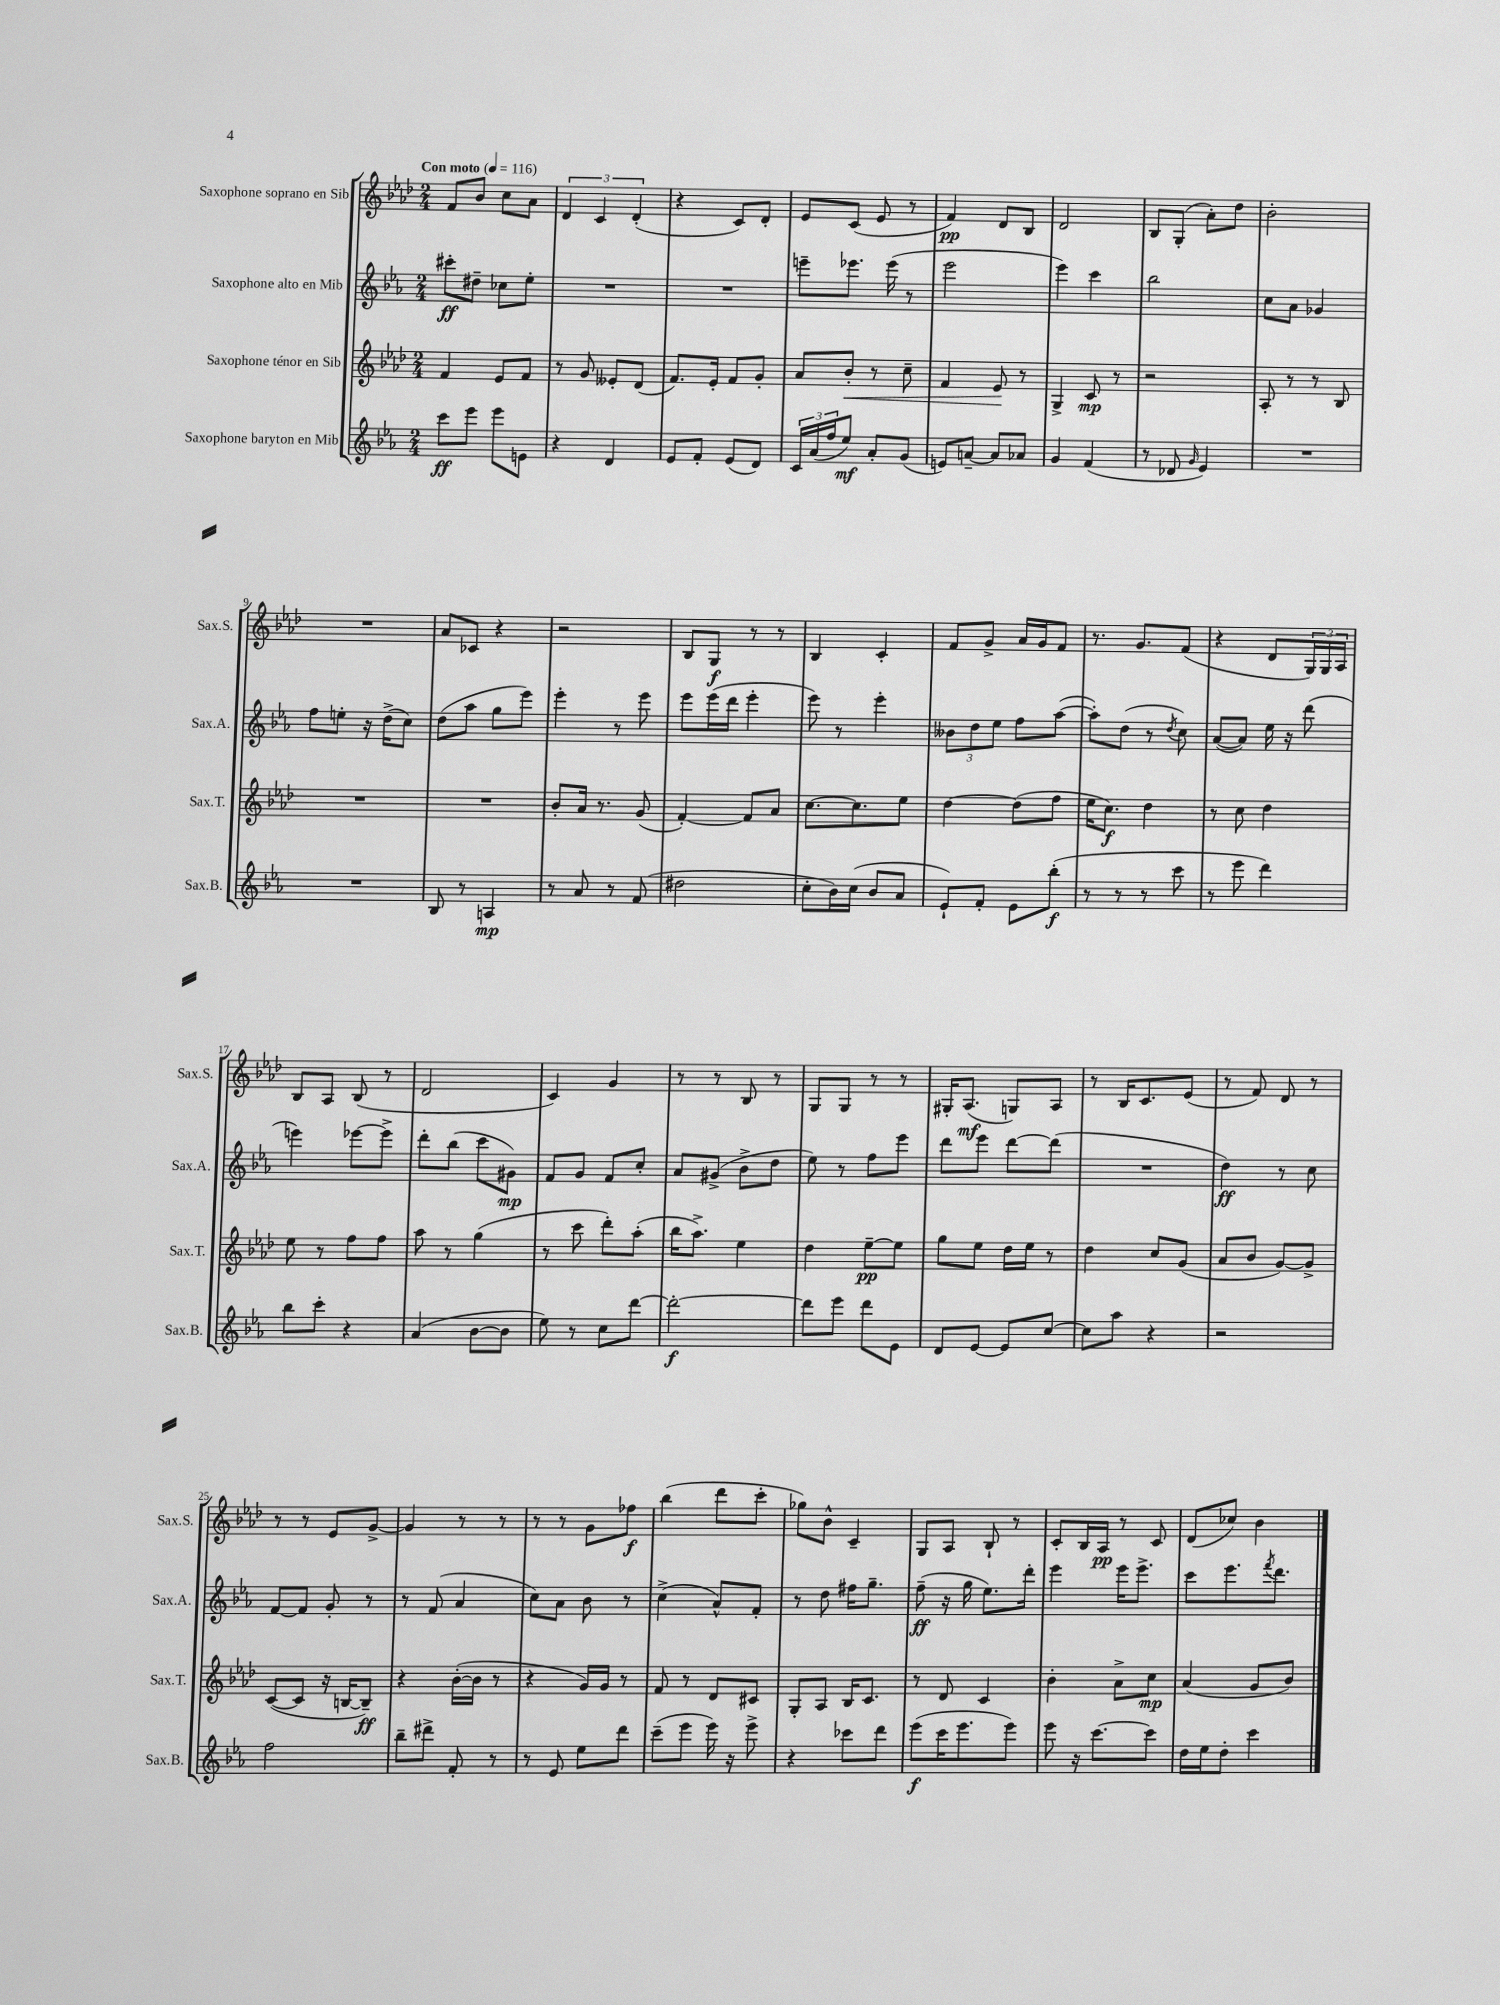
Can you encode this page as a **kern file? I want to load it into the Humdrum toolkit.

**kern	**kern	**kern	**kern
*staff4	*staff3	*staff2	*staff1
*clefG2	*clefG2	*clefG2	*clefG2
*k[b-e-a-]	*k[b-e-a-d-]	*k[b-e-a-]	*k[b-e-a-d-]
*M2/4	*M2/4	*M2/4	*M2/4
*MM116	*MM116	*MM116	*MM116
8ccc	4f	8ccc#'	8f
8eee-	.	8dd#~	8b-
8eee-	8e-	8cc-	8cc
8e	8f	8ee-'	8a-
=	=	=	=
4r	8r	2r	6d-
.	8g	.	.
.	.	.	6c
4d	8e--'	.	.
.	.	.	(6d-'
.	(8d-	.	.
=	=	=	=
8e-	8.f)	2r	4r
8f'	.	.	.
.	16e-'	.	.
(8e-	8f	.	8c)
8d)	8g'	.	8d-'
=	=	=	=
24c	8a-	8eee~	8e-
(24a-	.	.	.
24ff	.	.	.
8ee-)	8b-'	8.eee-	(8c
8a-'	8r	.	8e-
.	.	(16eee-	.
(8g	8cc~	8r	8r
=	=	=	=
8e)	4f	2eee-	4f)
[8a~	.	.	.
8a]	8e-	.	8d-
8a-	8r	.	8B-
=	=	=	=
4g	4G^	4eee-)	2d-
(4f	8c	4ccc	.
.	8r	.	.
=	=	=	=
8r	2r	2bb-	8B-
8d-	.	.	(8G'
16qqg	.	.	.
4e-)	.	.	8a-')
.	.	.	8dd-
=	=	=	=
2r	8A-'	8cc	2b-'
.	8r	8a-	.
.	8r	4g-	.
.	8B-	.	.
=	=	=	=
2r	2r	8ff	2r
.	.	8ee'	.
.	.	16r	.
.	.	(16dd^	.
.	.	8cc)	.
=	=	=	=
8B-	2r	(8dd	8a-
8r	.	8aa-	8c-
4A	.	8gg	4r
.	.	8eee-)	.
=	=	=	=
8r	8b-'	4eee-'	2r
8a-	16a-	.	.
.	8.r	.	.
8r	.	8r	.
(8f	(8g	8eee-	.
=	=	=	=
2dd#	[4f')	8eee-	8B-
.	.	(16eee-	8G
.	.	16ddd	.
.	8f]	4eee-'	8r
.	8a-	.	8r
=	=	=	=
8cc'	[8.cc	8eee-)	4B-
16b-)	.	8r	.
(16cc	8.cc]	.	.
8b-	.	4eee-'	4c'
8a-	8ee-	.	.
=	=	=	=
8e-`)	[4dd-	12b--	8f
.	.	12dd	.
8f'	.	.	8g^
.	.	12ee-	.
8e-	(8dd-]	8ff	16a-
.	.	.	16g
(8bb-'	8ff	([8aa-	8f
=	=	=	=
8r	16ee-	8aa-'])	8.r
.	8.cc)	.	.
8r	.	(8dd	.
.	.	.	8.g
8r	4dd-	8r	.
.	.	8qdd	.
8ccc	.	8cc)	(8f
=	=	=	=
8r	8r	([8a-	4r
8eee-	8cc	8a-])	.
4ddd)	4dd-	16ee-	8d-
.	.	16r	.
.	.	(8ddd	24G)
.	.	.	24G
.	.	.	24A-
=	=	=	=
8bb-	8ee-	4eee)	8B-
8ccc'	8r	.	8A-
4r	8ff	[8eee-	(8B-
.	8ff	8eee-^]	8r
=	=	=	=
(4a-	8aa-	8ddd'	2d-
.	8r	(8bb-	.
[8b-	(4gg	8ccc	.
8b-]	.	8g#)	.
=	=	=	=
8ee-)	8r	8f	4c)
8r	8ccc	8g	.
8cc	8ddd-')	8f	4g
[8ddd	(8aa-'	8cc'	.
=	=	=	=
2ddd'_	16bb-	8a-	8r
.	8.aa-^)	.	.
.	.	(8g#^	8r
.	4ee-	8b-^	8B-
.	.	8dd	8r
=	=	=	=
8ddd]	4dd-	8ee-)	8G
8eee-	.	8r	8G
8ddd	[8ee-~	8ff	8r
8e-	8ee-]	8eee-	8r
=	=	=	=
8d	8gg	8ddd	16G#'
.	.	.	(8.A-
[8e-	8ee-	8eee-	.
8e-]	16dd-	[8ddd	8G)
.	16ee-	.	.
[8cc	8r	(8ddd]	8A-
=	=	=	=
8cc]	4dd-	2r	8r
8aa-	.	.	16B-
.	.	.	8.c
4r	8cc	.	.
.	(8g	.	(8e-
=	=	=	=
2r	8a-	4dd)	8r
.	8b-	.	8f)
.	[8g)	8r	8d-
.	8g^]	8cc	8r
=	=	=	=
2ff	([8c	[8f	8r
.	8c]	8f]	8r
.	16r	8g'	8e-
.	[16B	.	.
.	8B~])	8r	[8g^
=	=	=	=
8bb-~	4r	8r	4g]
8ddd#^	.	(8f	.
8f'	([16b-'	4a-	8r
.	16b-]	.	.
8r	8r	.	8r
=	=	=	=
8r	4r	8cc)	8r
8e-	.	8a-	8r
8ee-	16g)	8b-	8g
.	16g	.	.
8ddd	8r	8r	8ff-
=	=	=	=
(8ccc~	8f	(4cc^	(4bb-
8eee-	8r	.	.
16eee-)	8d-	8a-^^)	8ddd-
16r	.	.	.
8eee-^	8c#	8f'	8ccc'
=	=	=	=
4r	8G'	8r	8gg-)
.	8A-	8dd	8b-^^
8ccc-	16B-	16ff#	4c~
.	8.c	8.gg~	.
8ddd	.	.	.
=	=	=	=
(8eee-	8r	(8ff~	8G
16ccc	8d-	16r	8A-
8.eee-	.	16gg	.
.	4c	8.ee-)	8B-`
8eee-)	.	.	8r
.	.	16ddd'	.
=	=	=	=
8eee-	4b-'	4eee-	8c'
16r	.	.	16B-
[8.ccc	.	.	16A-
.	8a-^	16eee-	8r
.	.	8.eee-^	.
8ccc]	8cc	.	8c
=	=	=	=
16dd	(4a-	8ccc	(8d-
16ee-	.	.	.
8dd'	.	8.eee-	8cc-)
4ccc	8g	.	4b-
.	.	8qfff	.
.	.	8.ddd	.
.	8b-)	.	.
==	==	==	==
*-	*-	*-	*-
